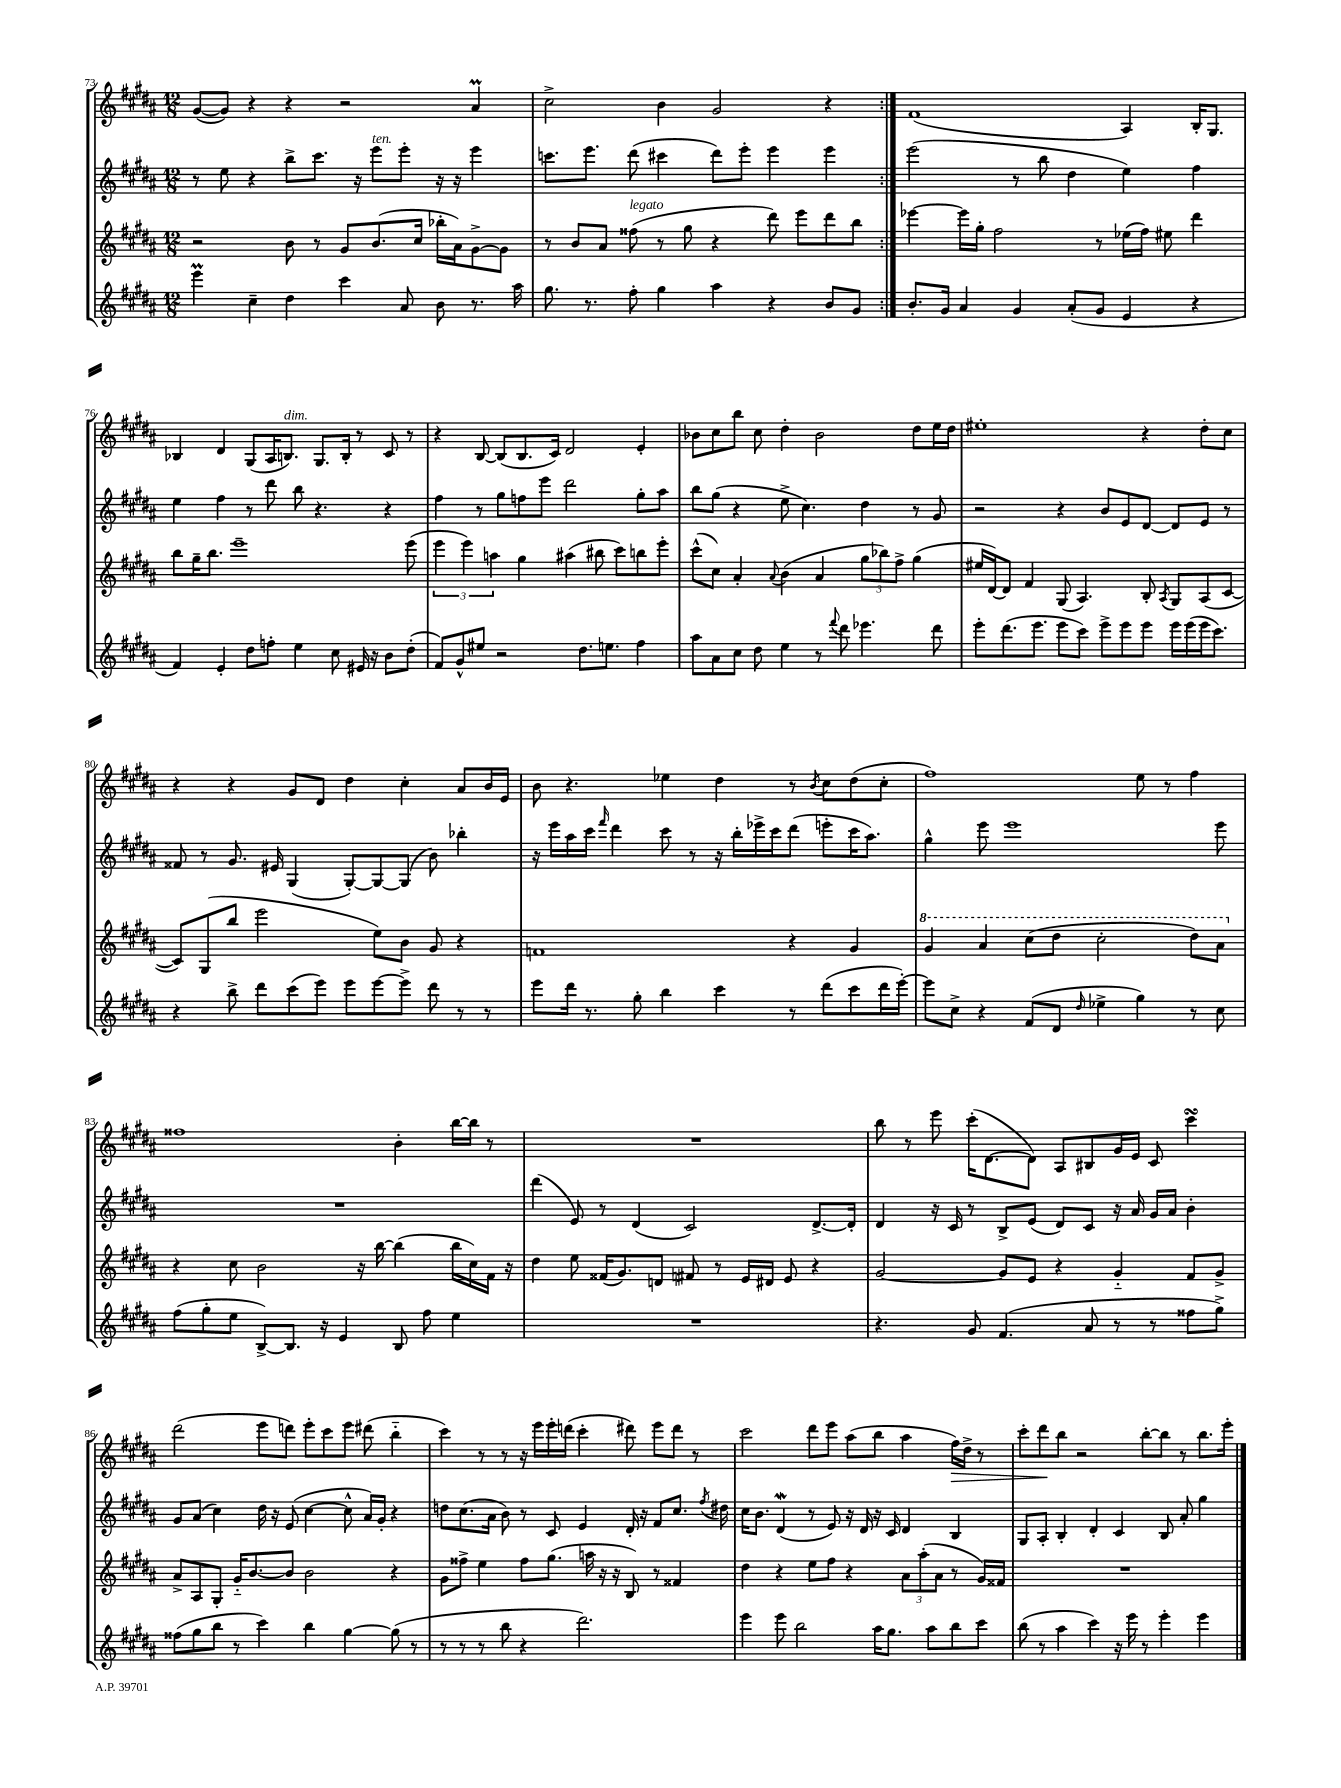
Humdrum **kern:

**kern	**kern	**kern	**kern
*staff4	*staff3	*staff2	*staff1
*clefG2	*clefG2	*clefG2	*clefG2
*k[f#c#g#d#a#]	*k[f#c#g#d#a#]	*k[f#c#g#d#a#]	*k[f#c#g#d#a#]
*M12/8	*M12/8	*M12/8	*M12/8
4eee	2r	8r	([8g#
.	.	8ee	8g#])
4cc#~	.	4r	4r
4dd#	8b	8bb^	4r
.	8r	8.ccc#	.
4ccc#	8g#	.	2r
.	.	16r	.
.	(8.b	8eee	.
8a#	.	8eee'	.
.	16cc#	.	.
8b	16bb-'	16r	.
.	16a#)	16r	.
8.r	[8g#^	4eee	4a#
.	8g#]	.	.
16aa#	.	.	.
=	=	=	=
8.gg#	8r	8.ccc	2cc#^
.	8b	.	.
8.r	.	8.eee	.
.	8a#	.	.
8ff#'	(8ff##	(8ddd#	.
4gg#	8r	4ccc#	4b
.	8gg#	.	.
4aa#	4r	8ddd#)	2g#
.	.	8eee'	.
4r	8ddd#)	4eee	.
.	8eee	.	.
8b	8ddd#	4eee	4r
8g#	8bb	.	.
=:|!	=:|!	=:|!	=:|!
8.b'	[4eee-	(2eee	(1f#
16g#	.	.	.
4a#	16eee-]	.	.
.	16gg#'	.	.
.	2ff#	.	.
4g#	.	8r	.
.	.	8bb	.
(8a#'	.	4dd#	.
8g#	8r	.	.
4e	(16ee-	4ee)	4A#)
.	16ff#)	.	.
.	8ee#	.	.
4r	4ddd#	4ff#	16B'
.	.	.	8.G#
=	=	=	=
4f#)	8bb	4ee	4B-
.	16gg#~	.	.
.	8.bb	.	.
4e'	.	4ff#	4d#
.	1eee~	.	.
8dd#	.	8r	(8G#
8ff'	.	8ddd#	16A#
.	.	.	8.B)
4ee	.	8bb	.
.	.	4.r	8.G#
8cc#	.	.	.
.	.	.	16B'
16e#	.	.	8r
16r	.	.	.
8b	.	4r	8c#
(8dd#'	(8eee	.	8r
=	=	=	=
8f#)	6eee	4ff#	4r
8g#^^	.	.	.
.	6eee)	.	.
8ee#	.	8r	[8B
.	6aa	.	.
2r	.	8gg#	(8B]
.	4gg#	8ff	8.B
.	.	8eee	.
.	.	.	16c#)
.	(4aa#	2ddd#	2d#
8.dd#	.	.	.
.	8bb#	.	.
8.ee	.	.	.
.	8ccc#)	.	.
4ff#	8bb	8gg#'	4e'
.	8eee'	8aa#	.
=	=	=	=
8aa#	(8ccc#^^	8bb	8b-
8a#	8cc#)	(8gg#	8cc#
8cc#	4a#'	4r	8bb
8dd#	.	.	8cc#
.	8qqa#	.	.
4ee	(4b	8ee^	4dd#'
.	.	4.cc#)	.
8r	4a#	.	2b-
8qqfff#	.	.	.
8ddd#	.	.	.
4.eee-	12gg#	4dd#	.
.	12bb-)	.	.
.	12ff#^	.	.
.	(4gg#	8r	8dd#
8ddd#	.	8g#	16ee
.	.	.	16dd#
=	=	=	=
8eee'	16ee#	2r	1ee#'
.	[16d#)	.	.
(8.ddd#	8d#]	.	.
.	4f#	.	.
8.eee	.	.	.
8eee	(8G#	4r	.
8ccc#)	4.A#)	.	.
8eee^	.	8b	.
8eee	.	8e	.
8eee	8B'	[8d#	4r
.	8qA#	.	.
16eee	8G#	8d#]	.
(16eee	.	.	.
16eee	(8A#	8e	8dd#'
8.ccc#)	.	.	.
.	[8c#	8r	8cc#
=	=	=	=
4r	8c#])	8f##	4r
.	(8G#	8r	.
8bb^	8bb	8.g#	4r
8ddd#	2eee	.	.
.	.	16e#	.
(8ccc#	.	(4G#	8g#
8eee)	.	.	8d#
8eee	.	[8G#')	4dd#
[8eee	8ee)	8G#_	.
8eee^]	8b	(8G#]	4cc#'
8ddd#	8g#	8b)	.
8r	4r	4bb-'	8a#
8r	.	.	16b
.	.	.	16e
=	=	=	=
8eee	1f	16r	8b
.	.	16eee	.
16ddd#	.	16aa#	4.r
8.r	.	16ccc#	.
.	.	16qqfff#	.
.	.	4ddd#	.
8gg#'	.	.	.
4bb	.	8ccc#	4ee-
.	.	8r	.
4ccc#	.	16r	4dd#
.	.	16bb'	.
.	.	16eee-^	.
.	.	16ccc#	.
8r	4r	(8ddd#	8r
.	.	.	8qb
(8ddd#	.	8eee'	8cc#
8ccc#	4g#	16ccc#	(8dd#
.	.	8.aa#)	.
16ddd#	.	.	8cc#'
[16eee')	.	.	.
=	=	=	=
8eee]	4gg#	4gg#^^	1ff#)
8cc#^	.	.	.
4r	4aa#	8eee	.
.	.	1eee	.
(8f#	(8ccc#	.	.
8d#	8ddd#	.	.
16qqdd#	.	.	.
4ee-^	2ccc#'	.	.
4gg#)	.	.	8ee
.	.	.	8r
8r	8ddd#)	.	4ff#
8cc#	8aa#	8eee	.
=	=	=	=
(8ff#	4r	1.r	1ff##
8gg#'	.	.	.
8ee	8cc#	.	.
[8B^)	2b	.	.
8.B]	.	.	.
16r	.	.	.
4e	.	.	.
.	16r	.	.
.	[16bb	.	.
8B	(4bb]	.	4b'
8ff#	.	.	.
4ee	16bb	.	[16bb
.	16cc#)	.	16bb]
.	16f#	.	8r
.	16r	.	.
=	=	=	=
1.r	4dd#	(4ddd#	1.r
.	8ee	8e)	.
.	(16f##	8r	.
.	8.g#)	.	.
.	.	(4d#	.
.	8d	.	.
.	8f#	2c#)	.
.	8r	.	.
.	16e	.	.
.	16d#	.	.
.	8e	.	.
.	4r	[8.d#^	.
.	.	16d#']	.
=	=	=	=
4.r	[2g#	4d#	8bb
.	.	.	8r
.	.	16r	8eee
.	.	16c#	.
8g#	.	8r	(16ccc#'
.	.	.	[8.d#
(4.f#	8g#]	8B^	.
.	8e	(8e	8d#])
.	4r	8d#)	8A#
8a#	.	8c#	8B#
8r	4g#'~	16r	16g#
.	.	16a#	16e
8r	.	16g#	8c#
.	.	16a#	.
8ff##	8f#	4b'	4ccc#
8gg#^)	8g#^	.	.
=	=	=	=
(8ff##	8a#^	8g#	(2ddd#
8gg#	8A#	(8a#	.
8bb	8G#'	4cc#)	.
8r	16g#'~	.	.
.	[8.b	.	.
4ccc#)	.	16dd#	8eee
.	.	16r	.
.	8b]	(8e	8ddd)
4bb	2b	[4cc#	8eee'
.	.	.	8ccc#
[4gg#	.	8cc#^^]	8eee
.	.	16a#)	(8ddd#
.	.	16g#'	.
(8gg#]	4r	4r	4bb'~
8r	.	.	.
=	=	=	=
8r	8g#	8dd	4ccc#)
8r	8ff##^	(8.cc#	.
8r	4ee	.	8r
.	.	16a#	.
8bb	.	8b)	8r
4r	8ff##	8r	16r
.	.	.	16eee
.	(8.gg#	8c#	16eee'
.	.	.	(16ddd
2.ddd#)	.	4e	4ccc#'
.	16aa	.	.
.	16r	.	.
.	16r	.	.
.	8B)	16d#'	8ddd#)
.	.	16r	.
.	8r	8f#	8eee
.	4f##	8.cc#	8ddd#
.	.	.	8r
.	.	8qff#	.
.	.	16dd#	.
=	=	=	=
4eee	4dd#	16cc#	2ccc#
.	.	8.b	.
8eee	4r	(4d#	.
2bb	.	.	.
.	8ee	8r	8ddd#
.	8ff#	8e)	8eee
.	4r	16r	(8aa#
.	.	16d#	.
16aa#	.	16r	8bb
8.gg#	.	16c#	.
.	12a#	4d#	4aa#
.	(12aa#'	.	.
8aa#	.	.	.
.	12a#	.	.
8bb	8r	4B	16ff#)
.	.	.	16dd#^
8ccc#	16g#)	.	8r
.	16f##	.	.
=	=	=	=
(8bb	1.r	8G#	8ccc#'
8r	.	8A#'	8ddd#
4aa#	.	4B'	8bb
.	.	.	2r
4ccc#)	.	4d#'	.
16r	.	4c#	.
16eee	.	.	.
8r	.	.	[8bb'
4eee'	.	8B	8bb]
.	.	8a#'	8r
4eee	.	4gg#	8.bb
.	.	.	16eee'
==	==	==	==
*-	*-	*-	*-
